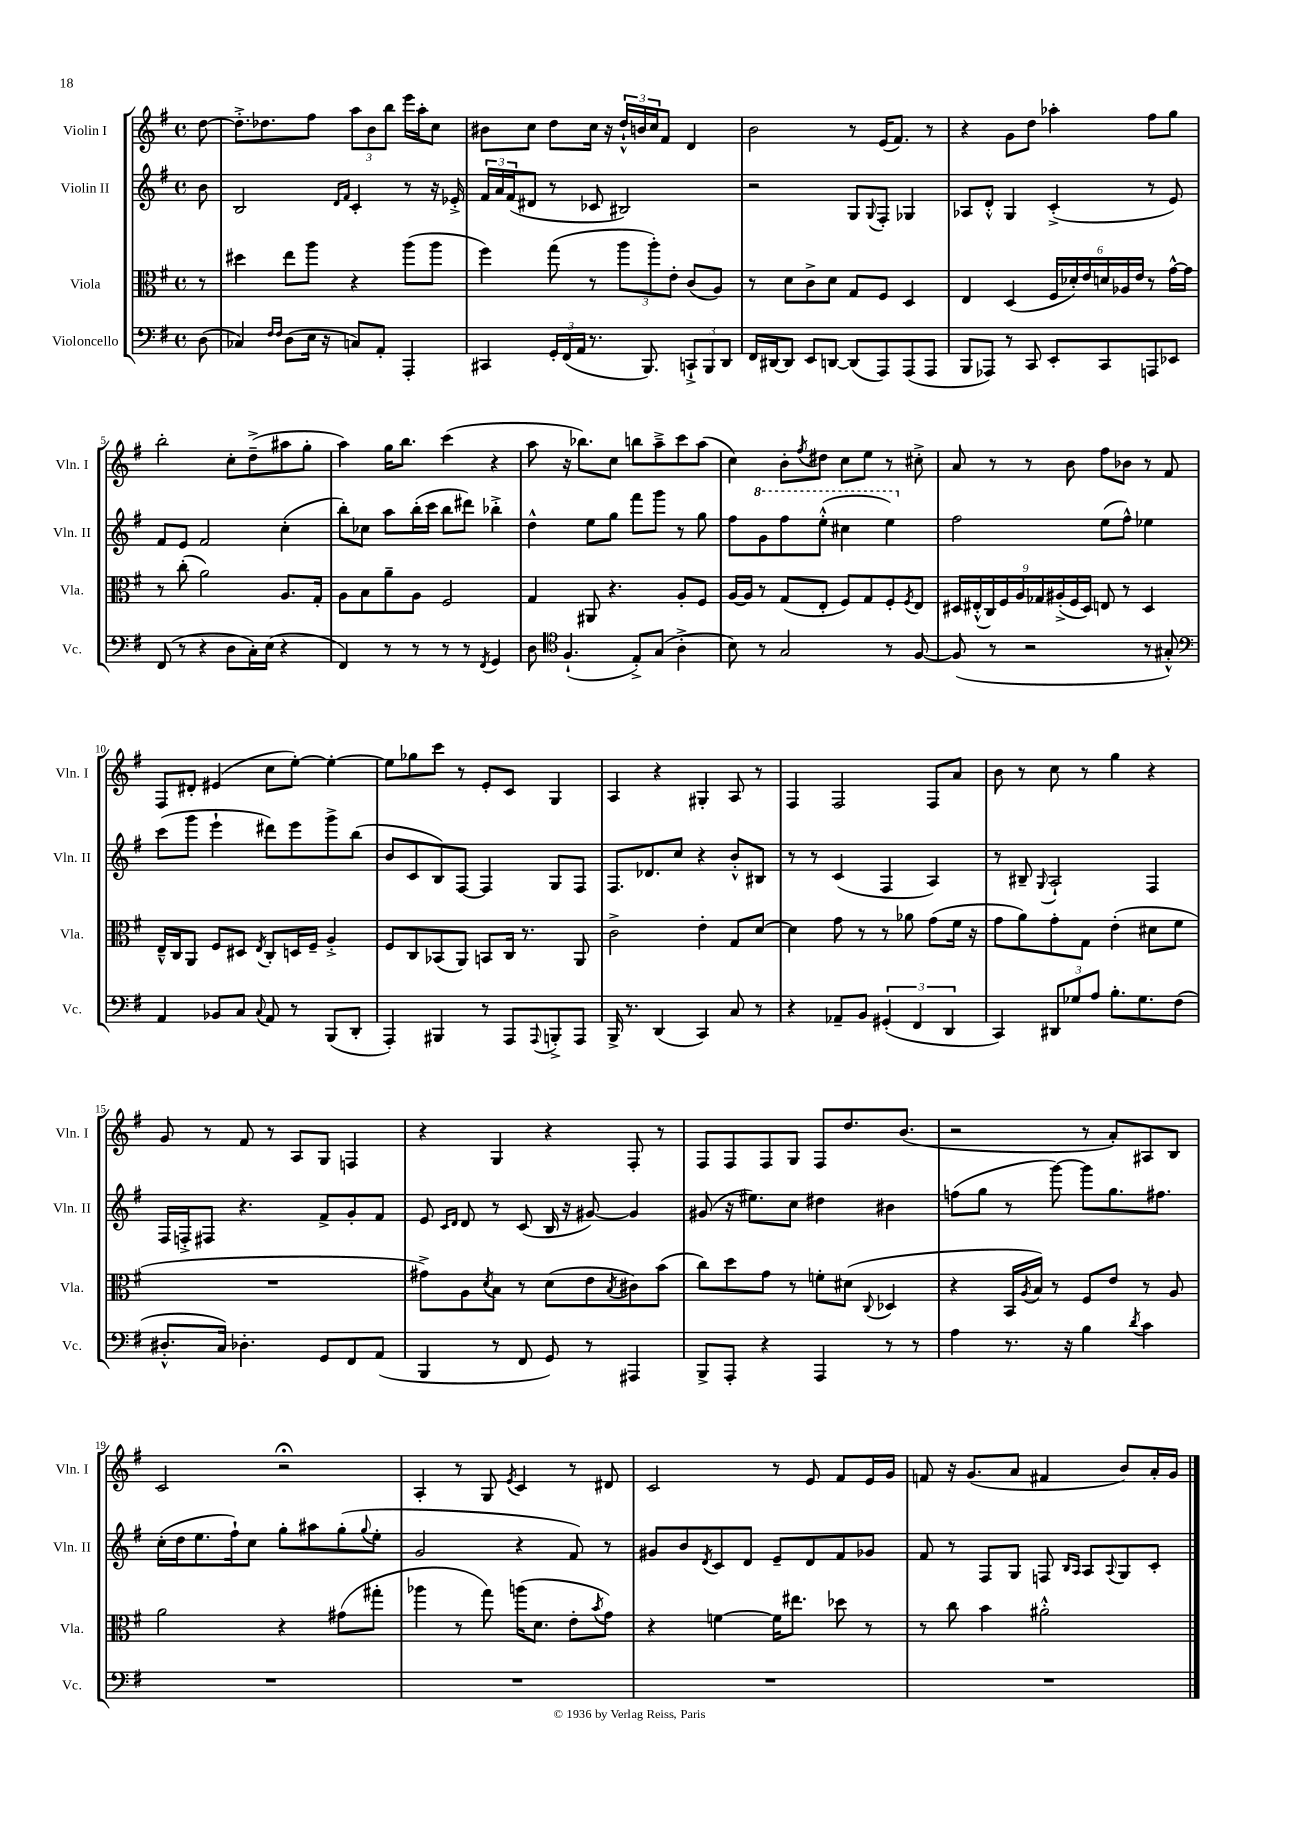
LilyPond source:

<<
\new StaffGroup <<
\new Staff = "s0" \with { instrumentName = "Violin I" shortInstrumentName = "Vln. I" } {
    \clef treble \key g \major \defaultTimeSignature \time 4/4 \partial 8
    d''8~ |
    d''8.-.-> des''8. fis''8 \tuplet 3/2 { a''8 b'8 b''8 } e'''16 a''16-. c''8 |
    bis'8 c''8 d''8 c''16 r16 \tuplet 3/2 { d''16-!-^ b'16 c''16 } fis'8 d'4 |
    b'2 r8 e'16( fis'8.) r8 |
    r4 g'8 d''8 aes''4-. fis''8 g''8 |
    b''2-. c''8-. d''8--->( ais''8 g''8-. |
    a''4) g''16 b''8. c'''4( r4 |
    a''8 r16 bes''8.) c''8 b''8 a''8---> c'''8 a''8( |
    c''4) b'8-. \acciaccatura { fis''8 } dis''8 c''8 e''8 r8 cis''8-.-> |
    a'8 r8 r8 b'8 fis''8 bes'8 r8 fis'8 |
    fis8 dis'8-. eis'4( c''8 e''8~-.) e''4~-. |
    e''8 ges''8 c'''8 r8 e'8-. c'8 g4 |
    a4 r4 gis4-. a8 r8 |
    fis4 fis2 fis8 a'8 |
    b'8 r8 c''8 r8 g''4 r4 |
    g'8 r8 fis'8 r8 a8 g8 f4 |
    r4 g4 r4 fis8-. r8 |
    fis8 fis8 fis8 g8 fis8 d''8. b'8.( |
    r2 r8 a'8-.) ais8 b8 |
    c'2 r2\fermata |
    a4-. r8 g8 \acciaccatura { e'8 } c'4 r8 dis'8 |
    c'2 r8 e'8 fis'8 e'16 g'16 |
    f'8 r16 g'8.( a'8 fis'4 b'8) a'16-. g'16 \bar "|." |
}
\new Staff = "s1" \with { instrumentName = "Violin II" shortInstrumentName = "Vln. II" } {
    \clef treble \key g \major \defaultTimeSignature \time 4/4 \partial 8
    b'8 |
    b2 \grace { d'16 fis'16 } c'4-. r8 r16 ees'16-.-> |
    \tuplet 3/2 { fis'16 a'16 fis'16( } dis'8 r8 ces'8 bis2) |
    r2 g8 \appoggiatura { g8 } fis8-. ges4 |
    aes8 d'8-.-^ g4 c'4-.->( r8 e'8) |
    fis'8 e'8 fis'2 c''4-.( |
    b''8-.) ces''8 a''8 b''16-.( c'''16 b''8 dis'''8) bes''4-.-> |
    d''4-^ e''8 g''8 fis'''8 g'''8 r8 g''8 |
    fis''8 \ottava #1 g''8 fis'''8 e'''8-.-^( cis'''4 e'''4) \ottava #0 |
    fis''2 e''8( fis''8-^) ees''4 |
    c'''8( g'''8 e'''4-! dis'''8) e'''8 g'''8-> b''8( |
    b'8 c'8 b8) fis8~ fis4 g8 fis8 |
    fis8. des'8. c''8 r4 b'8-.-^ bis8 |
    r8 r8 c'4( fis4 a4) |
    r8 bis8-- \appoggiatura { g8 } a2-! fis4 |
    fis16 f16-.-> fis8 r4. fis'8-> g'8-. fis'8 |
    e'8 \grace { c'16 d'16 } d'8 r8 c'8( b16 r16 gis'8~) gis'4 |
    gis'8( r16 eis''8.) c''8 dis''4 bis'4 |
    f''8( g''8 r8 g'''8~) g'''8 g''8. fis''8. |
    c''16-.( d''16 e''8. fis''16-!) c''8 g''8-. ais''8 g''8-.( \appoggiatura { g''8 } e''8-. |
    g'2 r4 fis'8) r8 |
    gis'8 b'8 \acciaccatura { d'8 } c'8 d'8 e'8-- d'8 fis'8 ges'8 |
    fis'8 r8 fis8 g8 f8 \grace { b16 a16 } a8 \appoggiatura { a8 } g8 c'8-. \bar "|." |
}
\new Staff = "s2" \with { instrumentName = "Viola" shortInstrumentName = "Vla." } {
    \clef alto \key g \major \defaultTimeSignature \time 4/4 \partial 8
    r8 |
    dis''4 e''8 a''8 r4 a''8( a''8 |
    fis''4) g''8( r8 \tuplet 3/2 { a''8 a''8-.) e'8-. } c'8( a8) |
    r8 d'8 c'8-> d'8 g8 fis8 d4 |
    e4 d4( \tuplet 6/4 { fis16 des'16-.) e'16 d'16 aes16 e'16 } r8 g'16~-^ g'16 |
    r8 c''8-.( a'2) a8. g16-. |
    a8 b8 a'8-- a8 fis2 |
    g4 ais,8 r4. a8-. fis8 |
    a16~ a16 r8 g8( e8-. fis8) g8 fis8-. \acciaccatura { fis8 } e8 |
    \tuplet 9/8 { dis16 eis16-.-^( c16) fis16 a16 ges16 ais16-.->( fis16 dis16) } e8 r8 dis4 |
    e16---^ c16 a,8 fis8 dis8 \acciaccatura { e8 } c8-. d16 fis16-- a4-.-> |
    fis8 c8 bes,8( a,8) b,8 c16 r8. a,8 |
    c'2-> e'4-. g8 d'8~ |
    d'4 g'8 r8 r8 aes'8 g'8( fis'16 r16 |
    g'8 a'8) g'8-. g8 e'4-.( dis'8 fis'8 |
    R1 |
    gis'8->) a8 \acciaccatura { d'8 } b8 r8 d'8( e'8 \acciaccatura { b8 } cis'8) b'8( |
    c''8) d''8 g'8 r8 f'8-. dis'8( \appoggiatura { c8 } des4 |
    r4 b,16 \acciaccatura { a8 } b16) r8 fis8 e'8 r8 a8 |
    a'2 r4 gis'8( gis''8-. |
    aes''4 r8 g''8) a''16( d'8. e'8-. \acciaccatura { b'8 } g'8) |
    r4 f'4~ f'16 eis''8. des''8 r8 |
    r8 c''8 b'4 ais'2-.-^ \bar "|." |
}
\new Staff = "s3" \with { instrumentName = "Violoncello" shortInstrumentName = "Vc." } {
    \clef bass \key g \major \defaultTimeSignature \time 4/4 \partial 8
    d8( |
    ces4) \grace { fis16 fis16 } d8( e16 r16 c8) a,8-. a,,4-. |
    cis,4 \tuplet 3/2 { g,16-. fis,16( a,16 } r8. b,,8.) \tuplet 3/2 { c,8-!-> b,,8 d,8 } |
    fis,16 dis,16~ dis,8 e,8 d,8~ d,8( a,,8) a,,8( a,,8 |
    b,,8 aes,,8) r8 c,8 e,8-. c,8 a,,8 ees,8 |
    fis,8( r8 r4 d8 c16-.) e16( r4 |
    fis,4) r8 r8 r8 r8 \acciaccatura { fis,8 } g,4 |
    d8 \clef tenor fis4.-!( e8-.->) g8( a4-.-> |
    b8) r8 g2 r8 fis8~ |
    fis8( r8 r2 r8 gis8-.-^) |
    \clef bass a,4 bes,8 c8 \appoggiatura { c8 } a,8 r8 b,,8( d,8-. |
    a,,4-.) bis,,4 r8 a,,8 \appoggiatura { a,,8 } b,,8-.-> a,,8 |
    b,,16-> r8. d,4( c,4) c8 r8 |
    r4 aes,8-- b,8 \tuplet 3/2 { gis,4-.( fis,4 d,4 } |
    c,4) \tuplet 3/2 { dis,8 ges8 a8 } b8.-. ges8. fis8( |
    dis8.-.-^ c16) des4.-. g,8 fis,8 a,8( |
    b,,4 r8 fis,8 g,8) r8 ais,,4 |
    b,,8-> a,,8-. r4 a,,4 r8 r8 |
    a4 r8. r16 b4 \acciaccatura { d'8 } c'4 |
    R1 |
    R1 |
    R1 |
    R1 \bar "|." |
}
>>
>>
